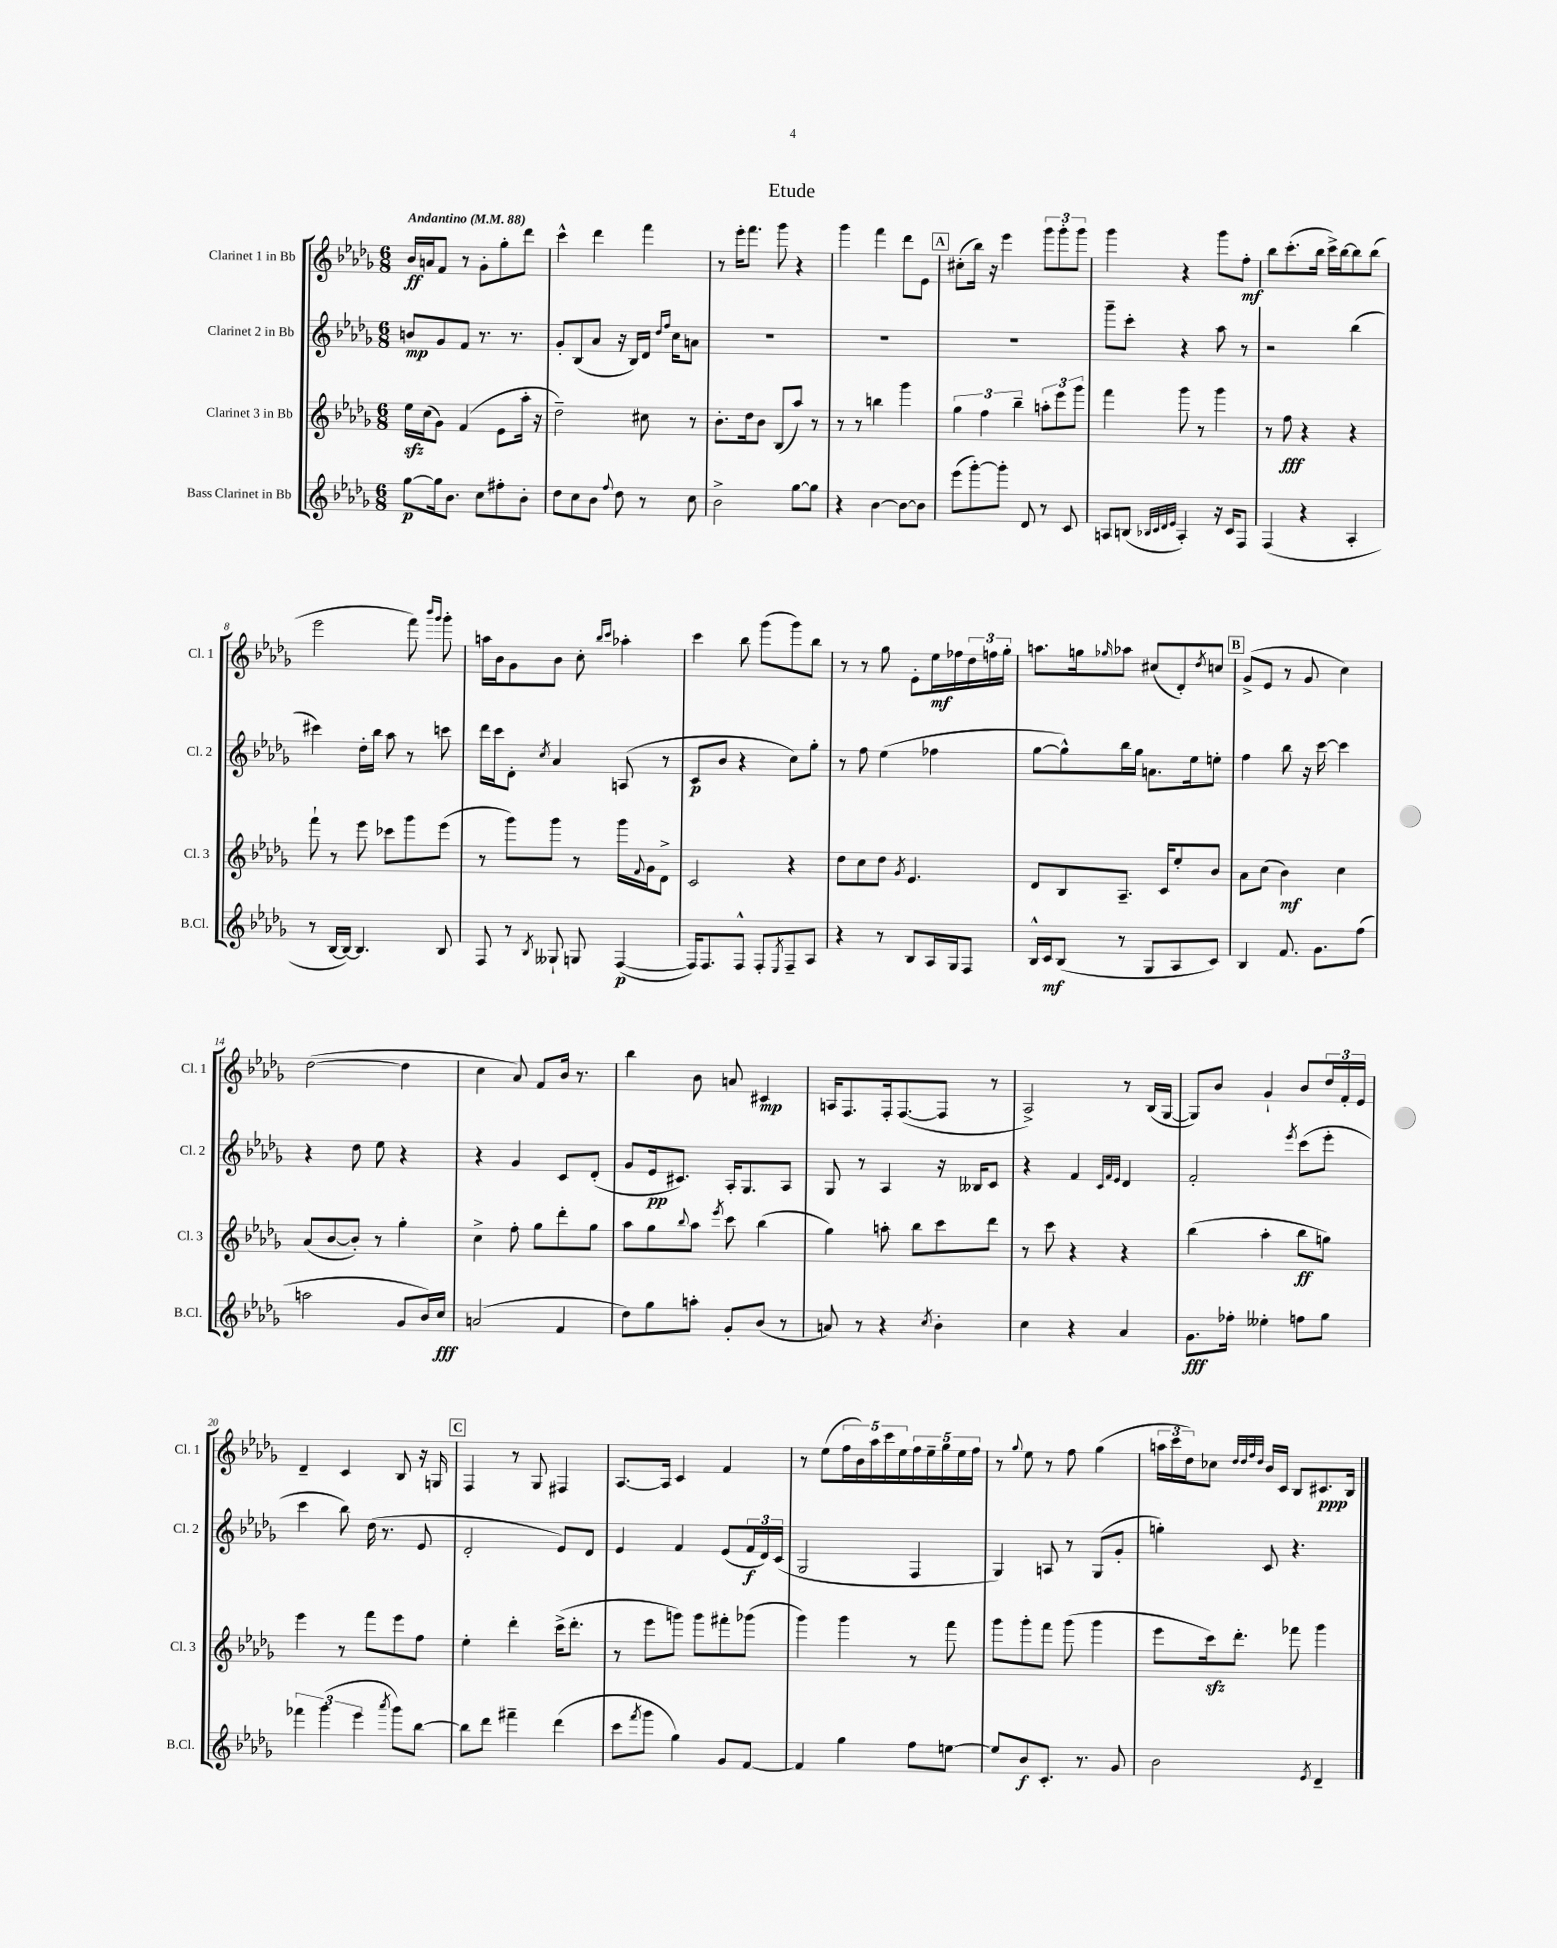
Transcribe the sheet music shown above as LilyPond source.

\header { title = "Etude" }
<<
\new StaffGroup <<
\new Staff = "s0" \with { instrumentName = "Clarinet 1 in Bb" shortInstrumentName = "Cl. 1" } {
    \clef treble \key des \major \numericTimeSignature \time 6/8 \tempo "Andantino" 4 = 88
    bes'16\ff a'16 f'8 r8 ges'8-. ges''8-. des'''8 |
    c'''4-^ des'''4 f'''4 |
    r8 ees'''16-. f'''8. ges'''8 r4 |
    ges'''4 f'''4 des'''8 ees'8 |
    \mark \markup { \box "A" } cis''8-.( bes''16) r16 ees'''4 \tuplet 3/2 { ges'''8 ges'''8-. ges'''8 } |
    ges'''4 r4 ges'''8 f''8-.\mf |
    bes''8 c'''8.-.( bes''16 c'''16->) bes''16~ bes''8 bes''8( |
    ees'''2 f'''8) \grace { bes'''16 ges'''16 } ges'''8-. |
    a''16 bes'16 ges'8 bes'8 c''8-. \grace { bes''16 c'''16 } aes''4-. |
    c'''4 bes''8 ges'''8( ges'''8) bes''8 |
    r8 r8 ges''8 ees'8-. ees''16\mf fes''16 \tuplet 3/2 { des''16 f''16 ges''16-. } |
    a''8. g''16 \grace { ges''16 } aes''8 cis''8( des'8-.) \acciaccatura { des''8 } c''8 |
    \mark \markup { \box "B" } ges'8->( ees'8 r8 ges'8 c''4) |
    des''2~( des''4 |
    c''4 aes'8) f'8 bes'16 r8. |
    bes''4 bes'8 a'8 cis'4\mp |
    a16 f8. f16-. f8.~( f8 r8 |
    aes2->) r8 bes16( ges16~ |
    ges8) bes'8 ges'4-! bes'8 \tuplet 3/2 { des''16 f'16-. ees'16 } |
    des'4-- c'4 bes8 r16 g16 |
    \mark \markup { \box "C" } f4 r8 ges8 fis4 |
    aes8.~ aes16 c'4 f'4 |
    r8 ees''8( \tuplet 5/4 { f''16 bes'16) aes''16 c'''16 ees''16 } \tuplet 5/4 { f''16 ees''16-- ges''16 ees''16 f''16 } |
    r8 \appoggiatura { ges''8 } ees''8 r8 f''8 ges''4( |
    \tuplet 3/2 { a''16 c'''16 des''16) } ces''8 \grace { des''32 des''32 f''32 des''32 } bes'16 c'16 bes8 cis'8.\ppp bes16 \bar "|." |
}
\new Staff = "s1" \with { instrumentName = "Clarinet 2 in Bb" shortInstrumentName = "Cl. 2" } {
    \clef treble \key des \major \numericTimeSignature \time 6/8
    b'8\mp ges'8 f'8 r8. r8. |
    ges'8-. bes8( aes'8 r16 bes16) des'16 \grace { des''16 f''16 } c''16 a'8 |
    R2. |
    R2. |
    \mark \markup { \box "A" } R2. |
    ges'''8-- c'''8-. r4 aes''8 r8 |
    r2 bes''4( |
    cis'''4) des''16-. bes''16 aes''8 r8 c'''8 |
    des'''16 c'''16 des'8-. \acciaccatura { c''8 } aes'4 a8( r8 |
    c'8\p bes'8 r4 c''8) ges''8-. |
    r8 f''8 ees''4( fes''4 |
    ges''8~ ges''8-^) bes''16 ges''16 a'8. ees''16 e''8-. |
    \mark \markup { \box "B" } f''4 bes''8 r16 c'''16~ c'''4 |
    r4 des''8 ees''8 r4 |
    r4 ges'4 c'8 des'8-.( |
    ges'8 ees'16\pp cis'8.) aes16-. ges8. aes8 |
    ges8 r8 aes4 r16 beses16 c'8 |
    r4 f'4 \grace { c'32 f'32 ees'32 } des'4 |
    f'2-. \acciaccatura { ees'''8 } c'''8( ees'''8-. |
    c'''4 bes''8) des''16( r8. ees'8 |
    \mark \markup { \box "C" } des'2-. ees'8) des'8 |
    ees'4 f'4 ees'8( \tuplet 3/2 { f'16\f des'16) c'16( } |
    ges2 f4 |
    ges4) a8 r8 ges8( ges'8-. |
    g''4-.) c'8 r4. \bar "|." |
}
\new Staff = "s2" \with { instrumentName = "Clarinet 3 in Bb" shortInstrumentName = "Cl. 3" } {
    \clef treble \key des \major \numericTimeSignature \time 6/8
    ees''16\sfz c''16( ges'8) f'4( ees'8 aes''16-. r16 |
    des''2--) cis''8 r8 |
    bes'8.-. des''16 bes'8 bes8( aes''8) r8 |
    r8 r8 b''4 ges'''4 |
    \mark \markup { \box "A" } \tuplet 3/2 { ges''4 f''4 bes''4-- } \tuplet 3/2 { a''8-. ees'''8 ges'''8 } |
    f'''4 ges'''8 r8 ges'''4 |
    r8 f''8\fff r4 r4 |
    f'''8-! r8 ees'''8 ces'''8 ges'''8 ees'''8( |
    r8 ges'''8) ges'''8 r8 ges'''16 \appoggiatura { f'8 } ges'16 des'8-> |
    c'2 r4 |
    des''8 c''8 des''8 \acciaccatura { ges'8 } ees'4. |
    des'8 bes8 aes8.-- c'16 ees''8-. bes'8 |
    \mark \markup { \box "B" } aes'8 c''8( bes'4\mf) c''4 |
    aes'8( bes'8~ bes'8-.) r8 ges''4-. |
    c''4-> f''8-. ges''8 des'''8-. ges''8 |
    aes''8 ges''8 \appoggiatura { bes''8 } aes''8 \acciaccatura { ees'''8 } c'''8 bes''4( |
    ges''4) a''8-. bes''8 c'''8 des'''8 |
    r8 c'''8 r4 r4 |
    bes''4( aes''4-. bes''8\ff g''8) |
    ees'''4 r8 f'''8 ees'''8 f''8 |
    \mark \markup { \box "C" } ees''4-. des'''4-. c'''16->( des'''8.-. |
    r8 ees'''8 g'''8) g'''8 fis'''8-. ges'''8( |
    ges'''4) ges'''4 r8 f'''8 |
    ges'''8 ges'''8-. f'''8 ges'''8( ges'''4 |
    ees'''8 c'''16\sfz) des'''8.-. fes'''8 ges'''4 \bar "|." |
}
\new Staff = "s3" \with { instrumentName = "Bass Clarinet in Bb" shortInstrumentName = "B.Cl." } {
    \clef treble \key des \major \numericTimeSignature \time 6/8
    ges''8~\p ges''16 bes'8. c''8 fis''8-. bes'8-. |
    des''8 c''8 bes'8 \appoggiatura { f''8 } des''8 r8 c''8 |
    bes'2-> ges''8~ ges''8 |
    r4 bes'4~ bes'8~ bes'8 |
    \mark \markup { \box "A" } ees'''8( ges'''8~-.) ges'''8-. des'8 r8 c'8 |
    a8 b8( \grace { bes32 c'32 des'32 ees'32 } a4-.) r16 c'16 f8 |
    f4( r4 aes4-. |
    r8 bes16~ bes16~) bes4. bes8 |
    f8 r8 \acciaccatura { bes8 } geses8-! g8 f4~\p( |
    f16) f8. f8-^ f8-. \acciaccatura { ees8 } f8-- aes8 |
    r4 r8 bes8 aes16 ges16 f8 |
    bes16-^ c'16\mf bes8( r8 ges8 aes8 c'8) |
    \mark \markup { \box "B" } bes4 f'8. ges'8. f''8( |
    a''2 ges'8 bes'16) c''16\fff |
    a'2( f'4 |
    des''8) ges''8 a''8-. ges'8-. bes'8( r8 |
    a'8) r8 r4 \acciaccatura { c''8 } bes'4-. |
    c''4 r4 aes'4 |
    ges'8.\fff fes''16-. eeses''4-. f''8 ges''8 |
    \tuplet 3/2 { fes'''4 ges'''4( ees'''4 } \acciaccatura { aes'''8 } ges'''8) bes''8~ |
    \mark \markup { \box "C" } bes''8 des'''8 fis'''4-- des'''4( |
    c'''8 \acciaccatura { f'''8 } ges'''8 ges''4) ges'8 f'8~ |
    f'4 ges''4 f''8 e''8~ |
    e''8 bes'8\f c'8.-. r8. ges'8 |
    bes'2 \acciaccatura { ees'8 } des'4-- \bar "|." |
}
>>
>>
